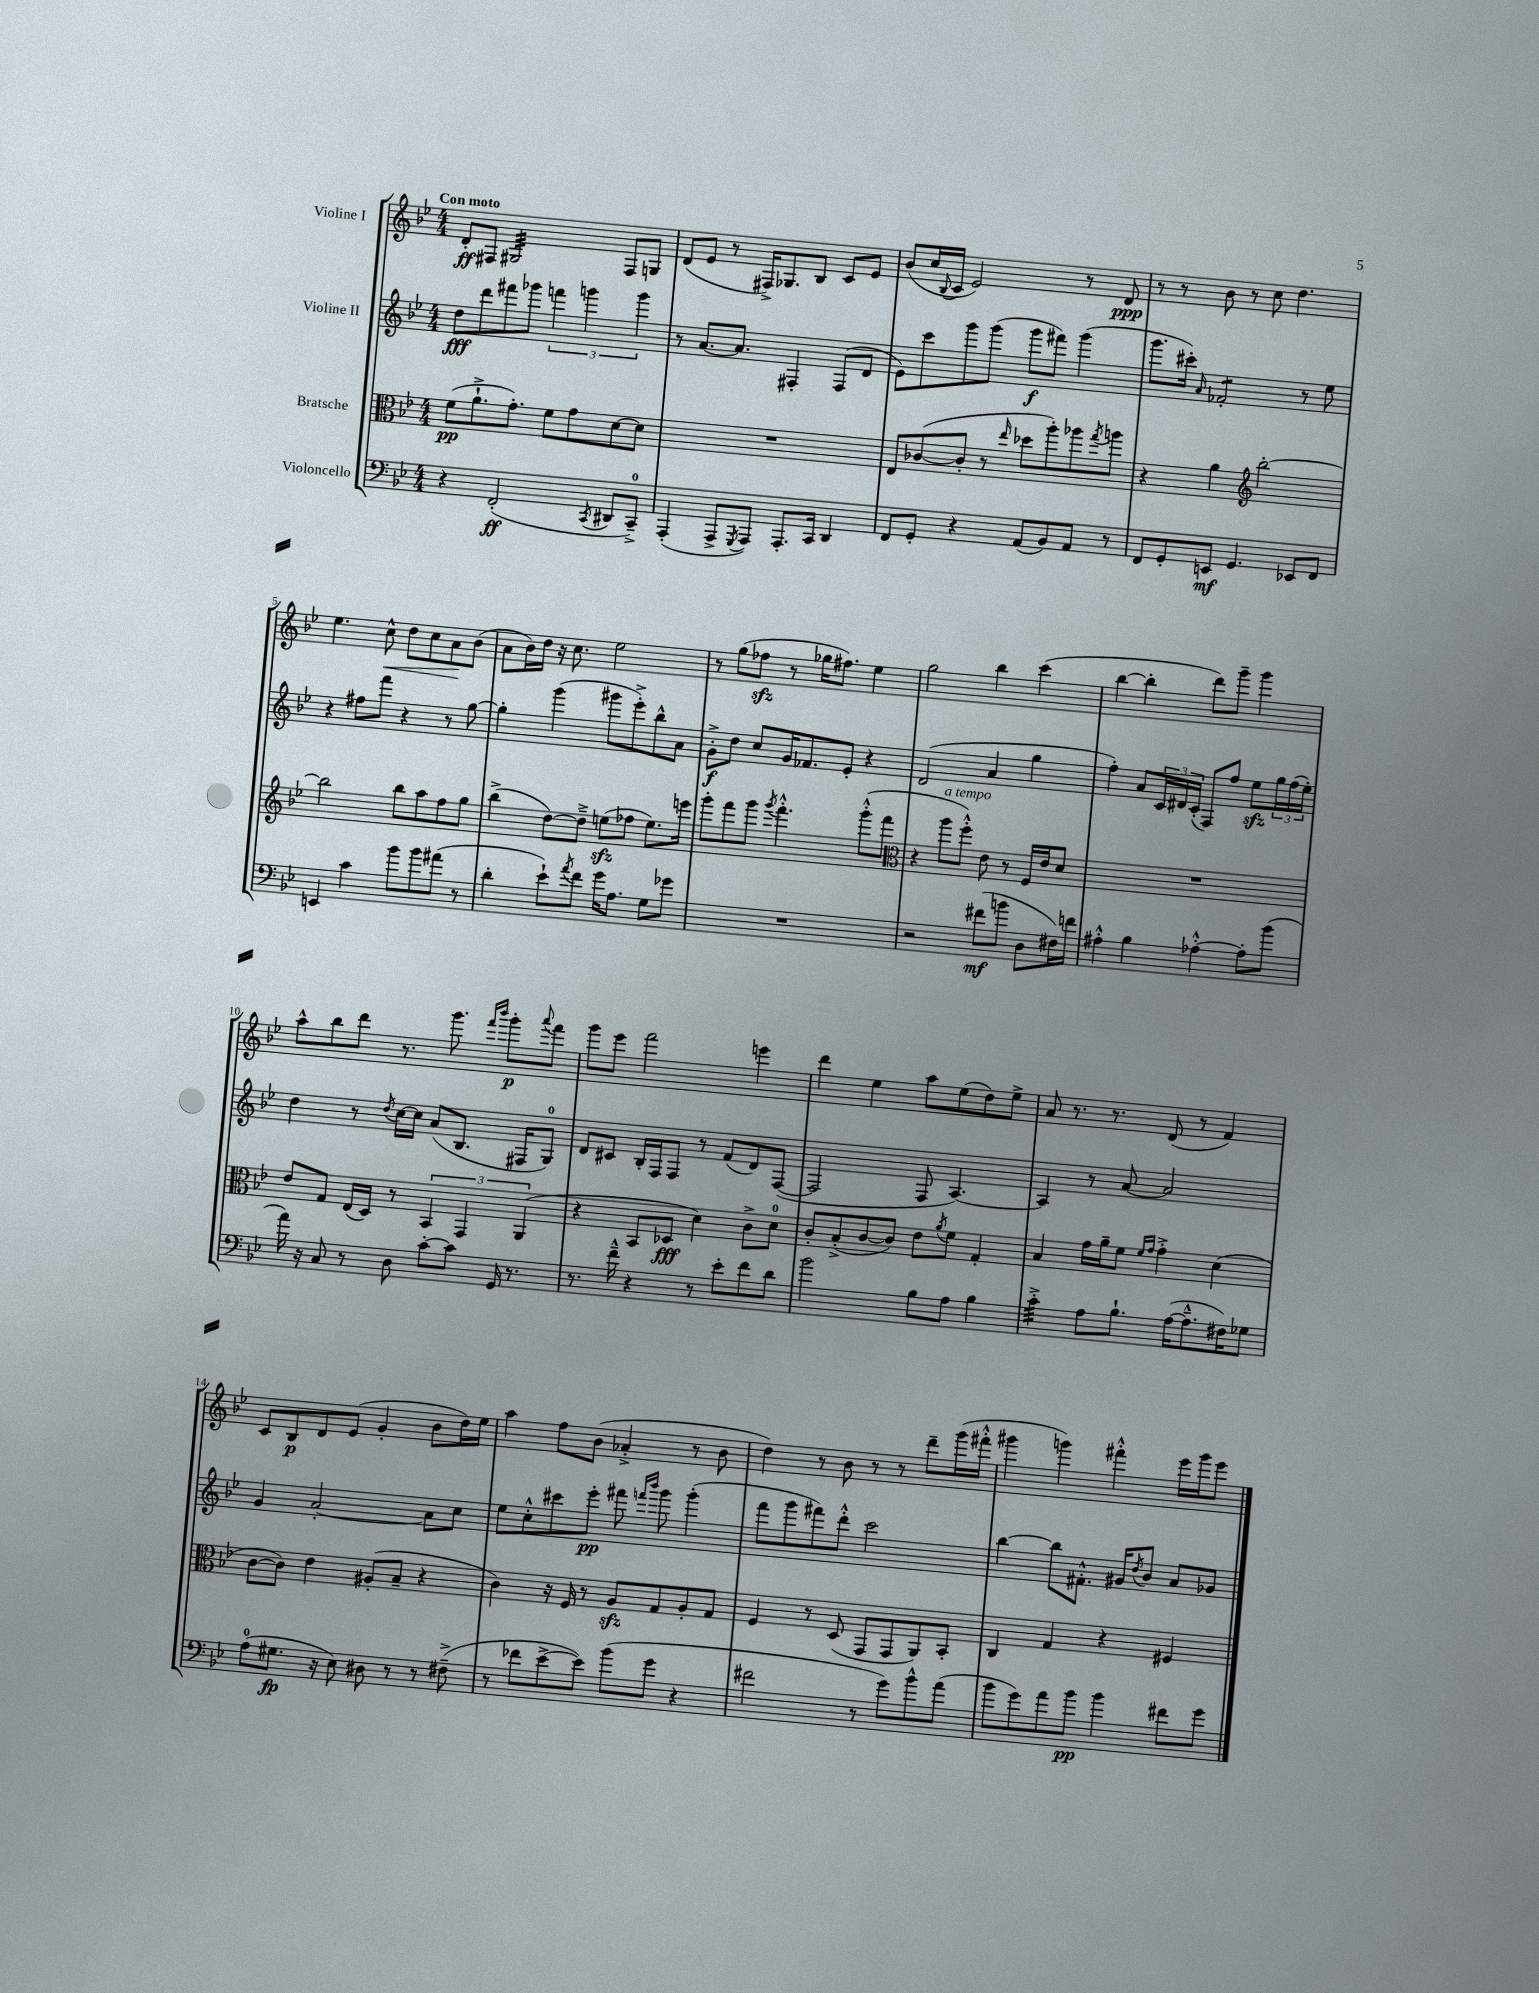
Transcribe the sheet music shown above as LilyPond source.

<<
\new StaffGroup <<
\new Staff = "s0" \with { instrumentName = "Violine I" } {
    \clef treble \key bes \major \numericTimeSignature \time 4/4 \tempo "Con moto"
    d'8-.\ff fis8 gis2:32 fis8 g8 |
    d'8( ees'8 r8 fis16->) ges8. bes8 c'8 ees'8 |
    bes'8( c''16 \appoggiatura { bes8 } c'16 ees'2) r8 d'8\ppp |
    r8 r8 bes'8 r8 c''8 d''4. |
    ees''4. c''8-^\< d''8 c''8 a'8\! bes'8( |
    a'8 bes'16) d''16 r16 c''8. ees''2 |
    r8 g''8( fes''8\sfz r8 ges''16 fis''8.) ees''4 |
    g''2 bes''4 c'''4( |
    bes''4~ bes''4-. d'''8) g'''8-- g'''4 |
    a''8-^ bes''8 d'''8 r8. g'''8. \grace { f'''16 bes'''16 } g'''8-.\p \appoggiatura { a'''8 } f'''8 |
    g'''8 ees'''8 f'''2 e'''4 |
    d'''4 ees''4 a''8 ees''8( d''8) ees''8-> |
    a'8 r8. r8. d'8( r8 f'4) |
    c'8 bes8\p d'8 ees'8( g'4-. bes'8 d''16) ees''16 |
    a''4 f''8 bes'8( aes'4-.-> r8 bes'8 |
    d''4) r8 bes'8 r8 r8 d'''8-- g'''16( fis'''16-.-^ |
    gis'''4 g'''4) fis'''4-.-^ ees'''16 g'''16 ees'''8 \bar "|." |
}
\new Staff = "s1" \with { instrumentName = "Violine II" } {
    \clef treble \key bes \major \numericTimeSignature \time 4/4
    d''8\fff d'''8 fis'''8 ges'''8 \tuplet 3/2 { f'''4 g'''4 g'''4 } |
    r8 a'8.~ a'8. fis4-. fis8( d'8 |
    ees'8) c'''8 g'''8 g'''8( g'''8\f fis'''8) g'''4( |
    g'''8. cis'''16-.) \grace { a'16 } fes'2:8-. r8 ees''8 |
    r4 fis''8 f'''8 r4 r8 g''8~ |
    g''4-. g'''4( gis'''8 ees'''8-.->) bes''8-^ a'8 |
    g'8-.->\f d''8 c''8 g'16 fes'8. ees'8-. r4 |
    d'2( a'4 g''4 |
    f''4-.) a'8 \tuplet 3/2 { c'16 dis'16 c'16-.( } f8) f''8 ees''8\sfz \tuplet 3/2 { g''16 f''16( ees''16-.) } |
    d''4 r8 \acciaccatura { d''8 } c''16~ c''16 a'8( bes8. fis16 g8-0) |
    d'8 cis'8 bes16-. f16 f8 r8 f'8( d'8) f8~( |
    f2 f8 a4.~) |
    a4 r8 a'8~ a'2 |
    g'4 a'2~-. a'8 c''8 |
    ees''8 c''8-.-^ cis'''8 ees'''8-.\pp fis'''8 \grace { f'''16 bes'''16 } g'''8 g'''4-.( |
    f'''8 g'''8 fis'''8) d'''8-.-^ c'''2 |
    bes''4~ bes''8 fis'8.-.-^ gis'16 \acciaccatura { d''8 } bes'8 a'8 ges'8 \bar "|." |
}
\new Staff = "s2" \with { instrumentName = "Bratsche" } {
    \clef alto \key bes \major \numericTimeSignature \time 4/4
    f'8\pp( a'8.-!-> g'8.-.) f'8 g'8 d'8~ d'8 |
    R1 |
    ees8 ces'8~( ces'8-. r8 \grace { ees''16 } des''8 a''8-.) aes''8 \acciaccatura { g''8 } a''8 |
    r4 a'4 \clef treble bes''2~-. |
    bes''2 bes''8 a''8 f''8 g''8 |
    bes''4->( d''8~) d''8---> e''8\sfz( fes''8 e''8.) e'''16 |
    g'''8-. f'''8 g'''8 \acciaccatura { g'''8 } f'''4.-.-^ g'''8-.-^( f'''8 |
    \clef alto r4 a''8^\markup { \italic "a tempo" } f''8-.-^) ees'8 r8 f16 ees'16 d'8 |
    R1 |
    ees'8 g8 ees16( d16) r8 \tuplet 3/2 { bes,4 g,4 a,4( } |
    r4 bes,8 des8\fff d'4) c'8-> d'8-0 |
    c'8-. bes8-.->( c'8~ c'8) ees'8 \acciaccatura { a'8 } f'8 g4-. |
    bes4 g'16 a'16-- f'8 \grace { f'16 g'16 } g'4-.-> d'4( |
    c'8~ c'8) ees'4 ais8-.( bes8-- r4 |
    c'4) r16 f16 r8 a8\sfz g8 a8-. g8 |
    f4 r8 d8( g,8 g,8 a,8) bes,8-. |
    c4 g4 r4 fis4 \bar "|." |
}
\new Staff = "s3" \with { instrumentName = "Violoncello" } {
    \clef bass \key bes \major \numericTimeSignature \time 4/4
    r4 f,2-.\ff( \acciaccatura { c,8 } dis,8 c,8-0--->) |
    a,,4-.( a,,8-> \acciaccatura { g,,8 } a,,8) a,,8.-. c,16 d,4 |
    f,8 g,8-. r4 a,8( bes,8) a,8 r8 |
    f,8 g,8-. e,8\mf g,4. ees,8 f,8 |
    e,4 c'4 bes'8 bes'8 ais'8( r8 |
    d'4-. ees'8-!) \acciaccatura { a'8 } f'8 g'16 a8. g8 ges'8 |
    R1 |
    r2 fis'8\mf( b'8 d8 fis16) f'16 |
    ais4-.-^ bes4 aes4~-.-^ aes8-. bes'8( |
    a'16) r16 c8 r8 d8 c'8~-. c'8 g,16 r8. |
    r8. f'16---^ r4 r8 ees'8-. f'8 d'8 |
    bes'2 bes8 a8 bes4 |
    c'4:32-.-> a8 bes8.-! a16~( a8.---^ fis16) ges8 |
    a8-0( gis8.\fp r16 ees8) dis8 r8 r8 fis8--->( |
    r8 fes'8 ees'8~-> ees'8) bes'8( g'8 r4 |
    fis'2 r8 g'8) bes'8-^ a'8( |
    bes'8 g'8) a'8 bes'8\pp bes'4 fis'8 g'8 \bar "|." |
}
>>
>>
